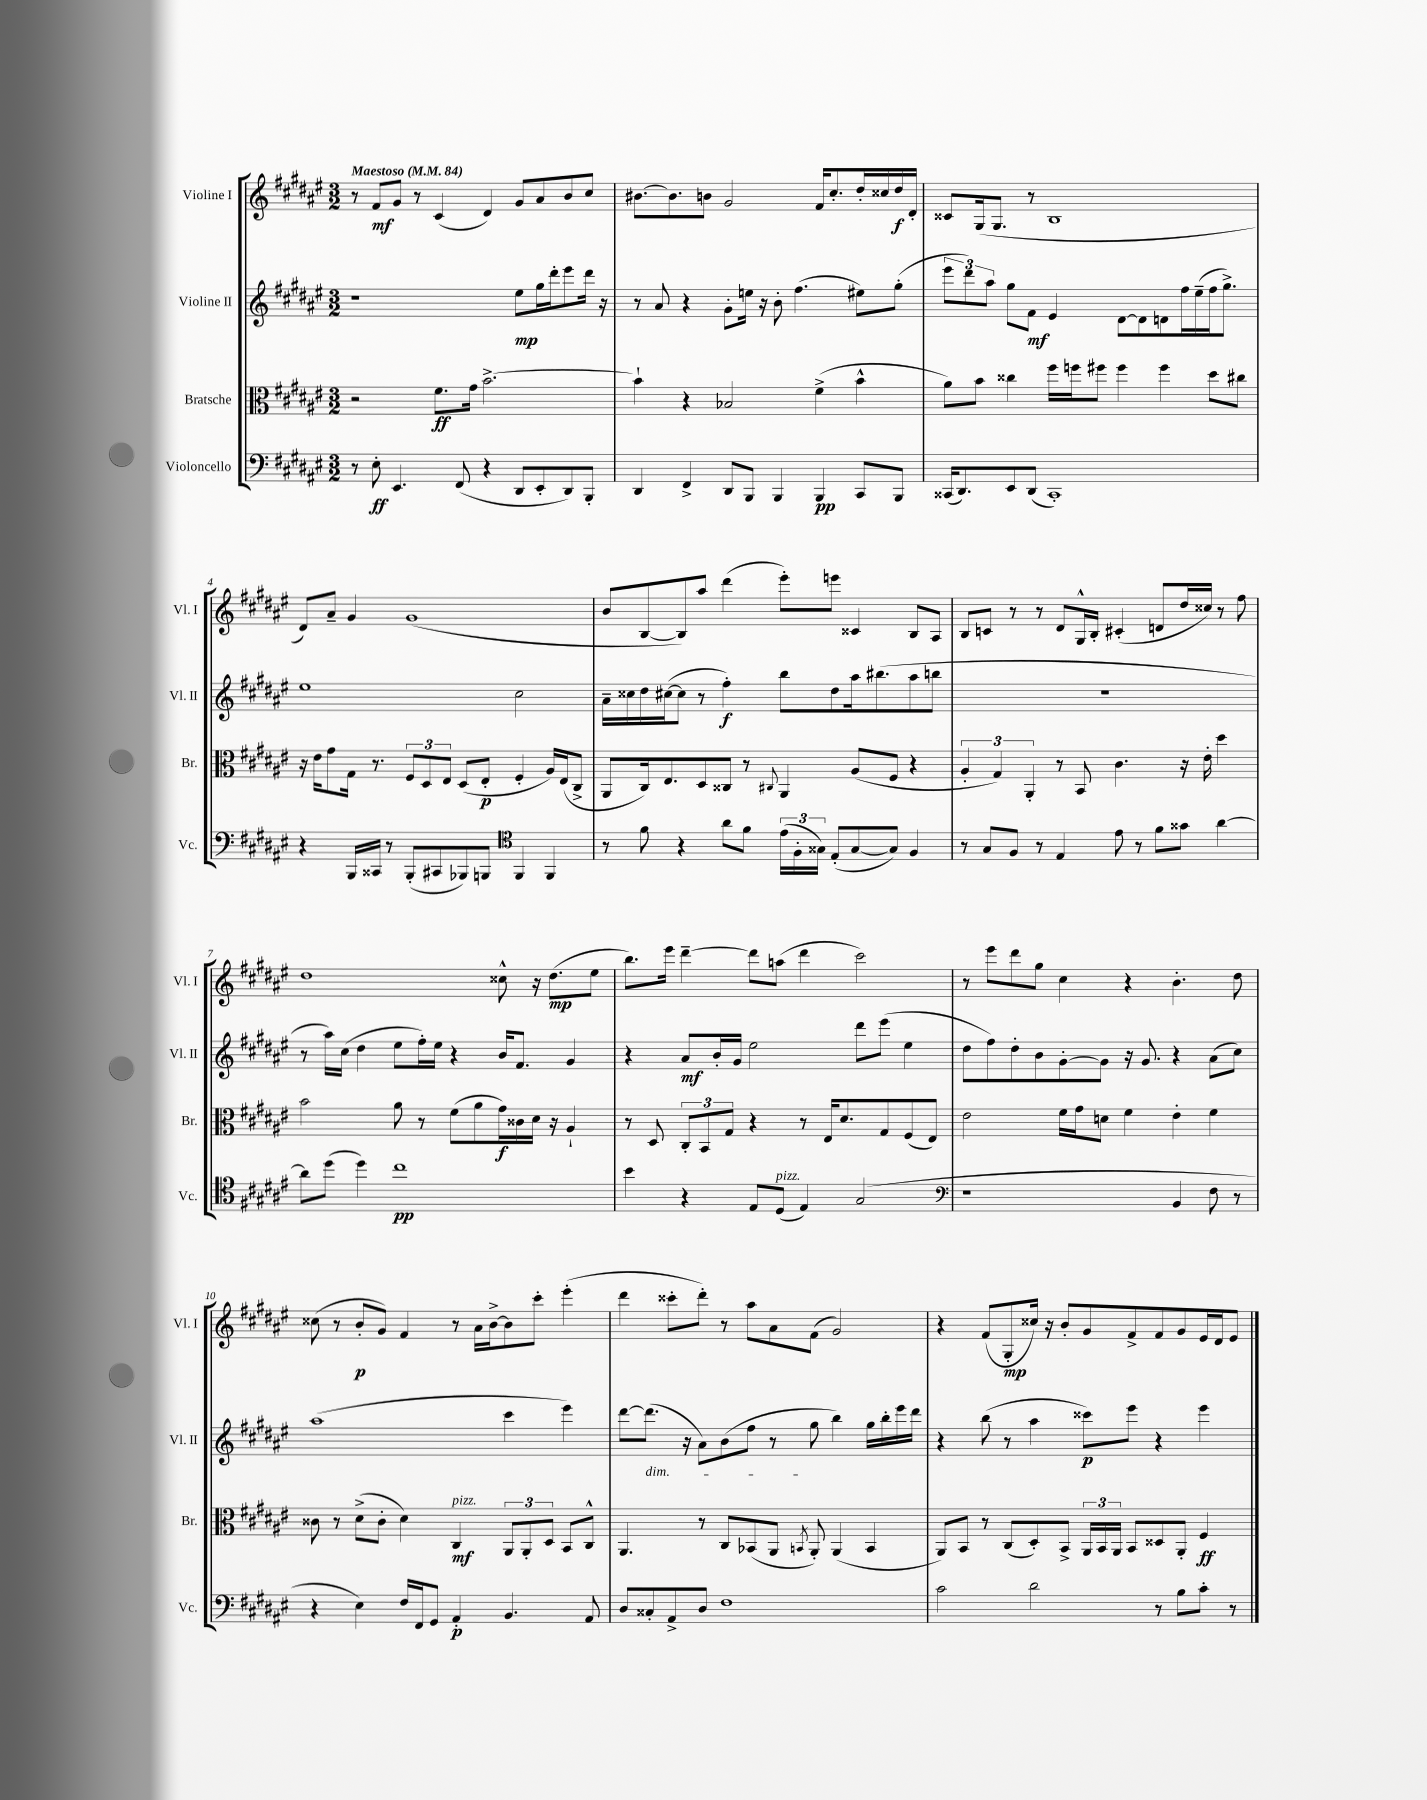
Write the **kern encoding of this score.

**kern	**kern	**kern	**kern
*staff4	*staff3	*staff2	*staff1
*clefF4	*clefC3	*clefG2	*clefG2
*k[f#c#g#d#a#e#]	*k[f#c#g#d#a#e#]	*k[f#c#g#d#a#e#]	*k[f#c#g#d#a#e#]
*M3/2	*M3/2	*M3/2	*M3/2
*MM84	*MM84	*MM84	*MM84
8r	2r	1r	8r
8E#'	.	.	8f#
4.EE#	.	.	8g#
.	.	.	8r
.	8.f#	.	(4c#
(8FF#	.	.	.
.	16g#	.	.
4r	[2.b^	.	4d#)
8DD#	.	8ee#	8g#
8EE#'	.	16gg#	8a#
.	.	16ddd#'	.
8DD#)	.	8eee#	8b
8BBB'	.	16ddd#	8cc#
.	.	16r	.
=	=	=	=
4DD#	4b`]	8r	[8.b#
.	.	8a#	.
.	.	.	8.b#]
4FF#^	4r	4r	.
.	.	.	8b
8DD#	2B-	8g#'	2g#
8BBB	.	16ee	.
.	.	16r	.
4BBB	.	8b'	.
.	.	(4.ff#	.
4BBB	(4f#^	.	16f#
.	.	.	8.cc#'
8CC#	4b^^	8ee#)	16dd#'
.	.	.	16cc##
8BBB	.	(8gg#'	16dd#
.	.	.	16d#'
=	=	=	=
(16CC##	8a#)	12eee#	8c##
8.DD#)	.	.	.
.	.	12ddd#)	.
.	8b	.	(16G#
.	.	12aa#	.
.	.	.	8.G#
8EE#	4cc##	8gg#	.
(8DD#	.	8f#	8r
1CC##')	16ff#	4e#	1B
.	16ff	.	.
.	8ff#	.	.
.	4ff#	[8d#	.
.	.	8d#]	.
.	4ff#	8d	.
.	.	16ff#	.
.	.	(16ee#~	.
.	8dd#	16ff#	.
.	.	8.gg#^)	.
.	8cc#	.	.
=	=	=	=
4r	16r	1ee#	8d#)
.	16e#	.	.
.	8g#	.	8a#~
16BBB	16G#	.	4g#
16CC##	8.r	.	.
8r	.	.	.
(8BBB'	12F#	.	(1g#
.	12D#	.	.
8CC#	.	.	.
.	12E#	.	.
8BBB-)	(8D#	.	.
8BBB	8E#'	.	.
*clefC4	*	*	*
4FF#	4F#'	2cc#	.
4FF#	16A#)	.	.
.	(16E#	.	.
.	8C#^	.	.
=	=	=	=
8r	8AA#	16a#~	8b
.	.	16cc##	.
8f#	16C#)	16dd#	[8B
.	8.E#	([16cc#	.
4r	.	8cc#]	8B])
.	8D#	8r	8aa#
8a#	8C##	4ff#')	(4ddd#
8f#	8r	.	.
.	8qqC#	.	.
(24e#	4AA#	8bb	8eee#')
24F#'	.	.	.
24G##)	.	.	.
(8E#'	.	8dd#	8eee
[8G##	(8A#	16aa#	4c##
.	.	(8.bb#	.
8G##])	8F#	.	.
4F#	4r	8aa#	8B
.	.	8bb	8A#
=	=	=	=
8r	6A#'	1.r	8B
8G#	.	.	8c
.	6G#)	.	.
8F#	.	.	8r
.	6AA#'	.	.
8r	.	.	8r
4E#	8r	.	8d#
.	8BB	.	16G#^^
.	.	.	16B'
8e#	4.c#	.	(4c#'
8r	.	.	.
8f#	.	.	8d
8g##	16r	.	16dd#
.	16e#'	.	16cc##)
[4a#	4dd#	.	8r
.	.	.	8ff#
=	=	=	=
8a#]	2b	8r	1dd#
(8dd#	.	16aa#)	.
.	.	(16cc#	.
4dd#)	.	4dd#	.
1cc#	8a#	8ee#	.
.	8r	16ff#')	.
.	.	16ee#	.
.	(8f#	4r	.
.	8a#	.	.
.	16g#)	16b	8cc##^^
.	16c##	8.f#	.
.	16d#	.	16r
.	16r	.	(8.dd#
.	4A#`	4g#	.
.	.	.	8ee#
=	=	=	=
4b	8r	4r	8.bb)
.	8D#	.	.
.	.	.	16eee#
4r	12C#'	8a#	[4ddd#~
.	12BB	.	.
.	.	16b'	.
.	12G#	.	.
.	.	16g#	.
8E#	4r	2ee#	8ddd#]
(8D#	.	.	(8aa
4E#)	8r	.	4ddd#
.	16E#	.	.
.	8.d#	.	.
(2G#	.	8ddd#	2ccc#)
.	8G#	(8eee#	.
.	(8F#	4ee#	.
.	8E#)	.	.
=	=	=	=
*clefF4	*	*	*
1r	2e#	8dd#	8r
.	.	8ff#)	8eee#
.	.	8dd#'	8ddd#
.	.	8b	8gg#
.	16f#	[8g#'	4cc#
.	16g#	.	.
.	8d	8g#]	.
.	4f#	16r	4r
.	.	8.g#	.
4BB	4e#'	4r	4.b'
8F#	4f#	(8a#	.
8r	.	8cc#)	8dd#
=	=	=	=
4r	8c##	(1aa#	(8cc##
.	8r	.	8r
4E#)	(8d#^	.	8b'
.	8c##'	.	8g#)
16F#	4d#)	.	4f#
16FF#	.	.	.
8GG#	.	.	.
4AA#'	4C#	.	8r
.	.	.	16a#
.	.	.	[16b^
4.BB	12AA#	4ccc#	8b]
.	12AA#'	.	.
.	.	.	8ccc#'
.	12D#	.	.
.	8BB	4eee#)	(4eee#'
8AA#	8C#^^	.	.
=	=	=	=
8D#	4.AA#	[8ddd#	4ddd#
8C##'	.	(8.ddd#]	.
8AA#^	.	.	8ccc##'
.	.	16r	.
8D#	8r	8a#)	8ddd#')
1F#	8C#	(8b	8r
.	(8BB-	8ff#	8aa#
.	8AA#	8r	8a#
.	8qBB	.	.
.	8AA#')	8gg#	(8f#
.	(4AA#	4bb)	2g#)
.	4BB	16gg#	.
.	.	16bb'	.
.	.	16eee#	.
.	.	16ddd#	.
=	=	=	=
2c#	8AA#)	4r	4r
.	8BB	.	.
.	8r	(8bb	(8f#
.	(8C#	8r	8G#'
2d#	8D#')	4aa#	16cc##)
.	.	.	16r
.	8BB^	.	8b'
.	24AA#	8ccc##)	8g#
.	24BB	.	.
.	24AA#	.	.
.	8BB	8eee#	8f#^
8r	8D##	4r	8f#
8B	8AA#'	.	8g#
8c#'	4F#	4eee#	16e#
.	.	.	16d#
8r	.	.	8e#
==	==	==	==
*-	*-	*-	*-
